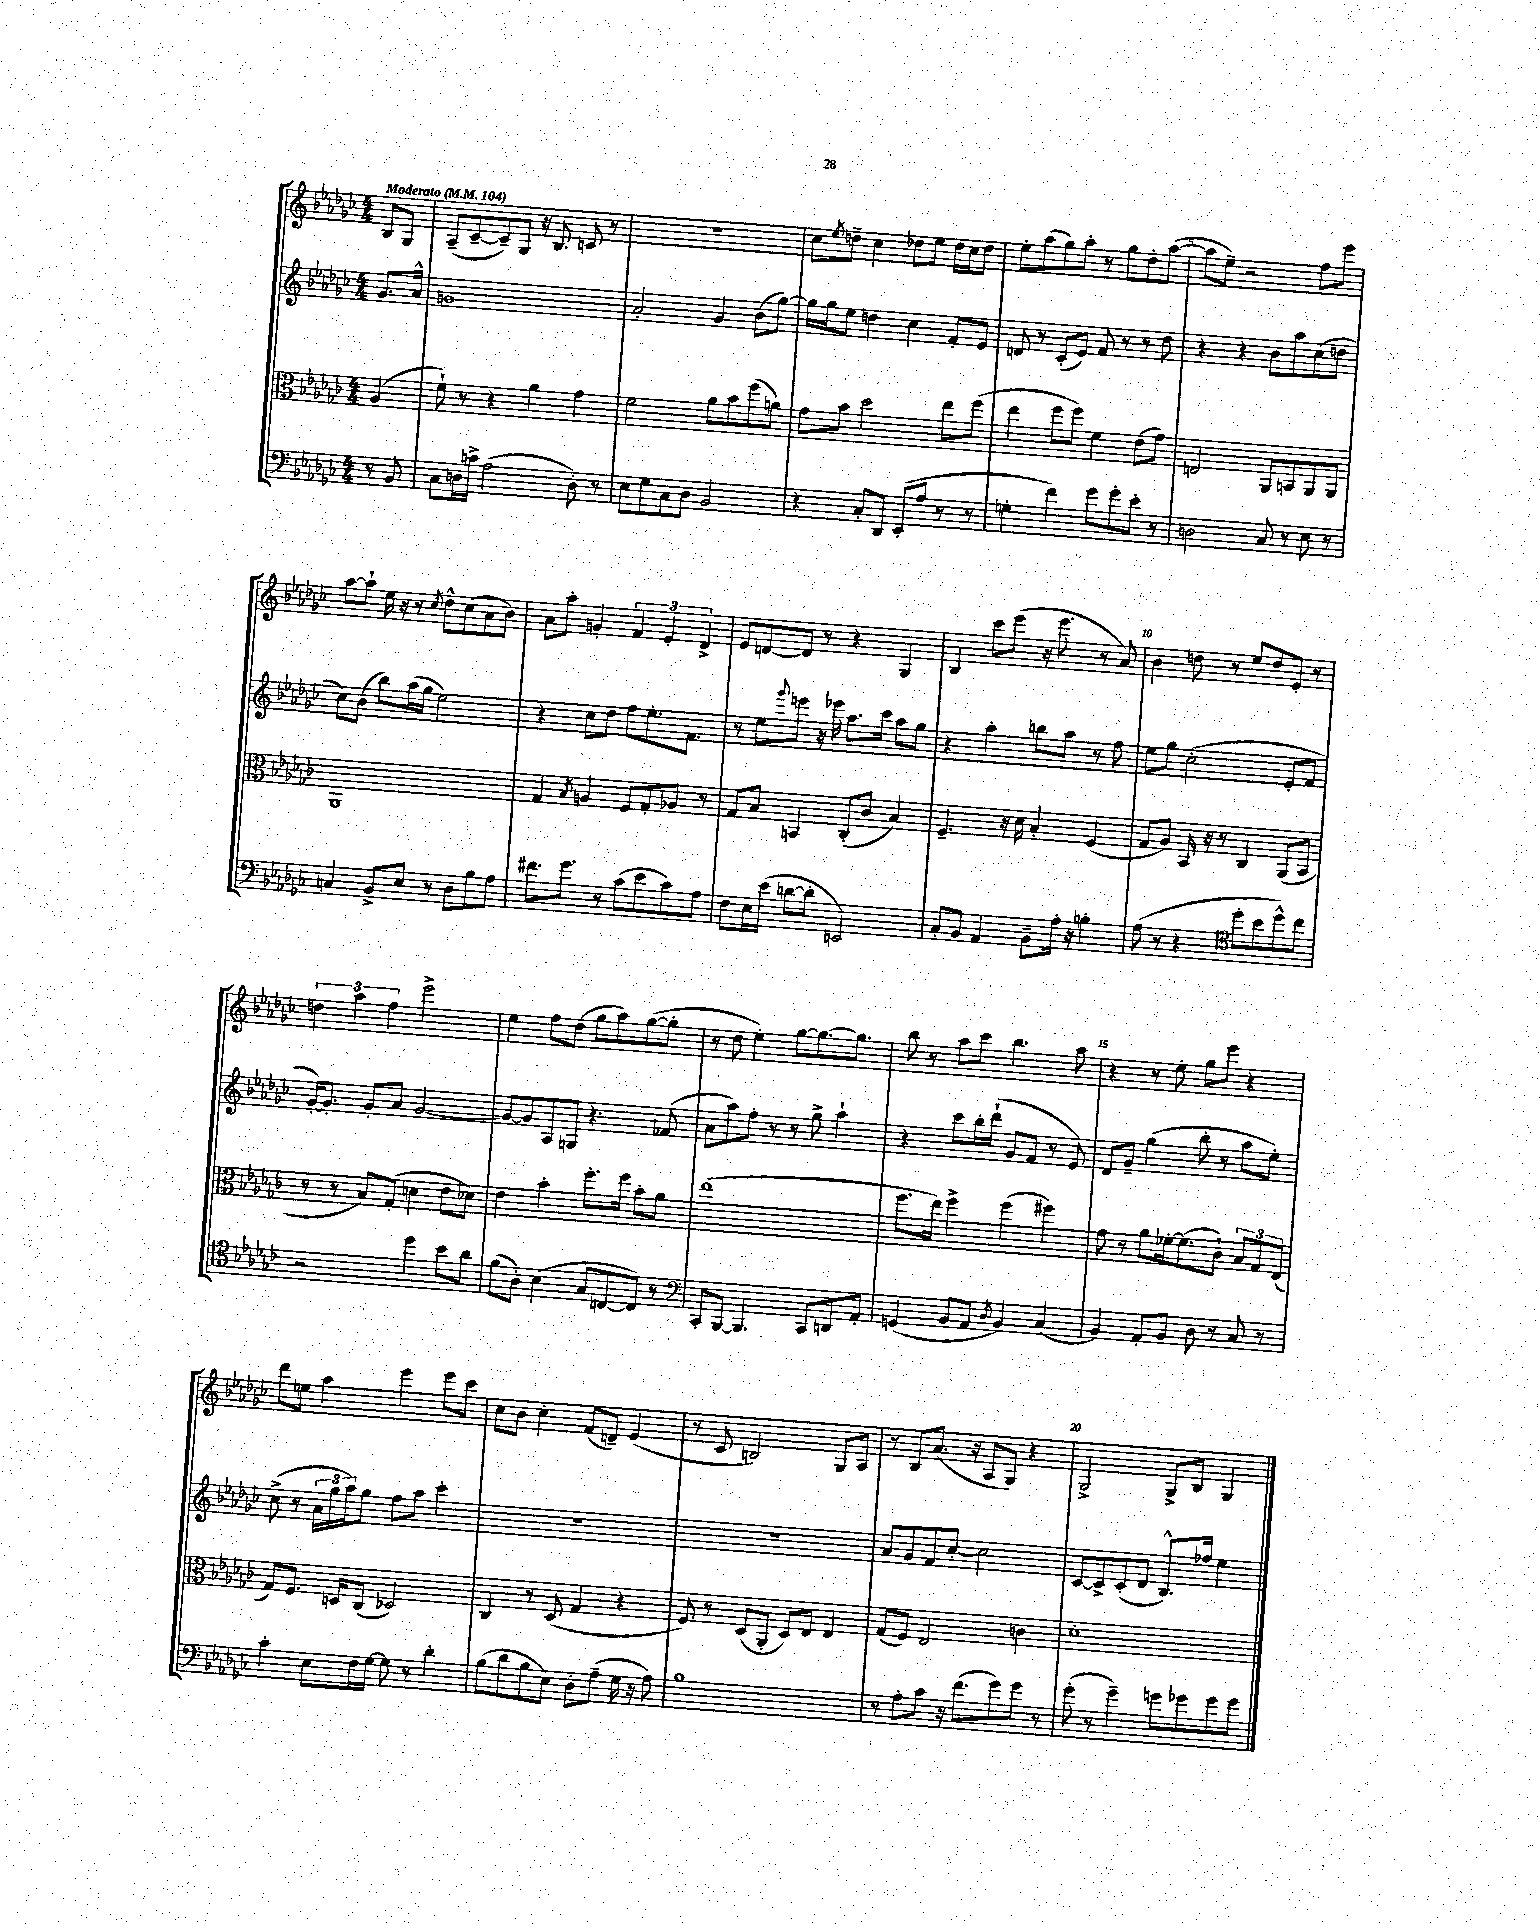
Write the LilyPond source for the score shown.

<<
\new StaffGroup <<
\new Staff = "s0" {
    \clef treble \key ges \major \numericTimeSignature \time 4/4 \partial 4 \tempo "Moderato" 4 = 104
    bes8 ges8 |
    aes8--( ces'8~-- ces'8--) ges8 r16 bes8. c'8 r8 |
    r1 |
    ces''8 \acciaccatura { ees''8 } d''8-- ces''4 des''8 ees''8 des''16 ces''16 des''8 |
    ees''8-. aes''8( ges''8) aes''8-. r8 ges''8 des''8-. aes''8~( |
    aes''8 ees''8--) r2 f''8 ees'''8 |
    aes''8~ aes''8-! ees''16 r16 r8 \acciaccatura { ces''8 } des''8-^ ces''8( aes'8 bes'8) |
    aes'8 aes''8-. g'4-. \tuplet 3/2 { f'4 ees'4-. des'4-> } |
    ees'8 d'8~ d'8 r8 r4 ges4 |
    bes4 ces'''8 ees'''8( r16 ees'''8. r8 aes'8) |
    bes'4 d''8 r8 ees''8 d''8 ees'8-. r8 |
    \tuplet 3/2 { d''4 aes''4 f''4 } ees'''2-> |
    ees''4 f''8 des''8( ges''8 aes''8) ges''8~( ges''8-. |
    r8 des''8 ees''4-.) ges''8~ ges''8.~ ges''8. |
    bes''8 r8 aes''8 ces'''8 bes''4. aes''8 |
    r4 r8 ees''8-. ges''8 ees'''8 r4 |
    des'''8 e''8 aes''4 ees'''4 ees'''8 ces'''8 |
    ces''8 bes'8 ces''4-. f'8( d'8--) ees'4( |
    r8 ces'8 b2) ges8 aes8 |
    r8 bes8 aes'8.( r16 aes8 ges8) r4 |
    ges2-> ges8-> bes8 ges4 \bar "|." |
}
\new Staff = "s1" {
    \clef treble \key ges \major \numericTimeSignature \time 4/4 \partial 4
    ges'8. aes'16-^ |
    g'1 |
    aes'2-. ges'4 bes'8( ges''8~) |
    ges''16 ges''16 ees''8 d''4 ces''4 f'8-. ees'8 |
    d'8 r8 ces'8-.( ees'8) f'8 r8 r8 des''8 |
    r4 r4 bes'8 aes''8 ces''8( d''8 |
    ces''8) bes'8( bes''8) aes''16( ges''16 ees''2) |
    r4 ces''8 des''8 f''8 ees''8.-. f'8. |
    r8 ees''8 \appoggiatura { ges'''8 } e'''8 r16 ees'''16 aes''8. ces'''16 aes''8 ges''8 |
    r4 aes''4-. b''8 aes''8 r8 f''8 |
    ees''8 ges''8 ces''2-.( ees'8-. f'8 |
    ges'16~-.) ges'8.-. ges'8-. aes'8 ges'2~ |
    ges'8~ ges'8 aes8 g8 r4. fes'8( |
    aes'8 aes''8) f''8-. r8 r8 ges''8-> aes''4-! |
    r4 ces'''8 bes''16-. des'''16-!( ges'8 f'8 r8 ees'8) |
    des'8 ges'8-- ges''4( bes''8-. r8 aes''8 ees''8-.) |
    ces''8->( r8 \tuplet 3/2 { aes'16 ges''16 aes''16) } ges''8 f''8 aes''8 ces'''4-. |
    R1 |
    R1 |
    aes'8 ges'8 f'8 ces''8~-. ces''2 |
    ces'8~ ces'8-> ces'8-.( des'8 bes8.-^) fes''16 ees''4 \bar "|." |
}
\new Staff = "s2" {
    \clef alto \key ges \major \numericTimeSignature \time 4/4 \partial 4
    aes4( |
    f'8-!) r8 r4 aes'4 ges'4 |
    f'2 aes'8 bes'8 f''8( a'8) |
    ges'8 bes'8 des''2 ees''8 f''8( |
    ees''4 f''8 f''8) f'4 ees'8( ges'8) |
    e2 aes,8 b,8 aes,8 aes,8 |
    aes,1 |
    ges4 \acciaccatura { bes8 } a4 f8 ges8-. aes8 r8 |
    ges8 bes8 b,4 ces8-.( ces'8 bes4) |
    f4.-- r16 des'16 bes4-. f4( |
    ges8 aes8) bes,16 r16 r8 ces4 aes,8( bes,8 |
    r8 r8 bes8) ges8-.( d'4 ees'8 des'8) |
    ees'4 bes'4-. f''8.-. f''16 bes'8-. aes'8 |
    ees''1( |
    f''8. ees''16) f''4-> f''4( fis''4) |
    ges'8 r8 aes'8 fes'16~-. fes'8.( ces'8-!) \tuplet 3/2 { bes8 ges8 ees8( } |
    ges8) f8. d16 ces8( des2) |
    ces4 r8 des8( ges4 r4 |
    f8) r8 des8( aes,8-. des8) ees8 ees4 |
    ges8( f8) ees2 c'4 |
    des'1-. \bar "|." |
}
\new Staff = "s3" {
    \clef bass \key ges \major \numericTimeSignature \time 4/4 \partial 4
    r8 bes,8 |
    ces8 d16 c'16-> aes2( d8-.) r8 |
    ees8 ges8 ces8 des8 bes,2 |
    r4 ces8-. des,8 ees,8-.( aes8 r8 r8 |
    g4-. f'4) ges'8 ges'8-. ees'8-. r8 |
    d2 ces8 r8 ees8 r8 |
    c4 bes,8-> ees8 r8 des8 bes8 aes8 |
    fis'8. ges'8. r8 ces'8( ees'8 ces'8) aes8 |
    f8 ees16 ees'16( d'8~ d'8-. e,2) |
    ces8-. bes,8 aes,4 bes,8-- aes16-. r16 b4-. |
    aes8( r8 r4 \clef tenor des''8-. bes'8 des''8-^) ces''8 |
    r2 des''4 bes'8 aes'8 |
    f'8( aes8-.) bes4( ges8 c8~ c8) r8 |
    \clef bass ces,8-. bes,,8~ bes,,4. ces,8 d,8 aes,8-. |
    g,4( bes,8 aes,8 \acciaccatura { des8 } bes,4) ces4( |
    bes,4) aes,8-. bes,8 des8 r8 ces8 r8 |
    ces'4-. ees8 f16 ges16~ ges8 r8 des'4-. |
    bes8( des'8 bes8 ees8) des8-. aes8--( ges16 r16 aes8) |
    bes1 |
    r8 aes8-. ces'8 r16 f'8.( ges'8) ges'8 r8 |
    ges'8-.( r8 ges'4--) g'8 ges'8 ges'8 ges'8 \bar "|." |
}
>>
>>
\layout { \context { \Score \override BarNumber.break-visibility = ##(#f #t #t) barNumberVisibility = #(every-nth-bar-number-visible 5) } }
